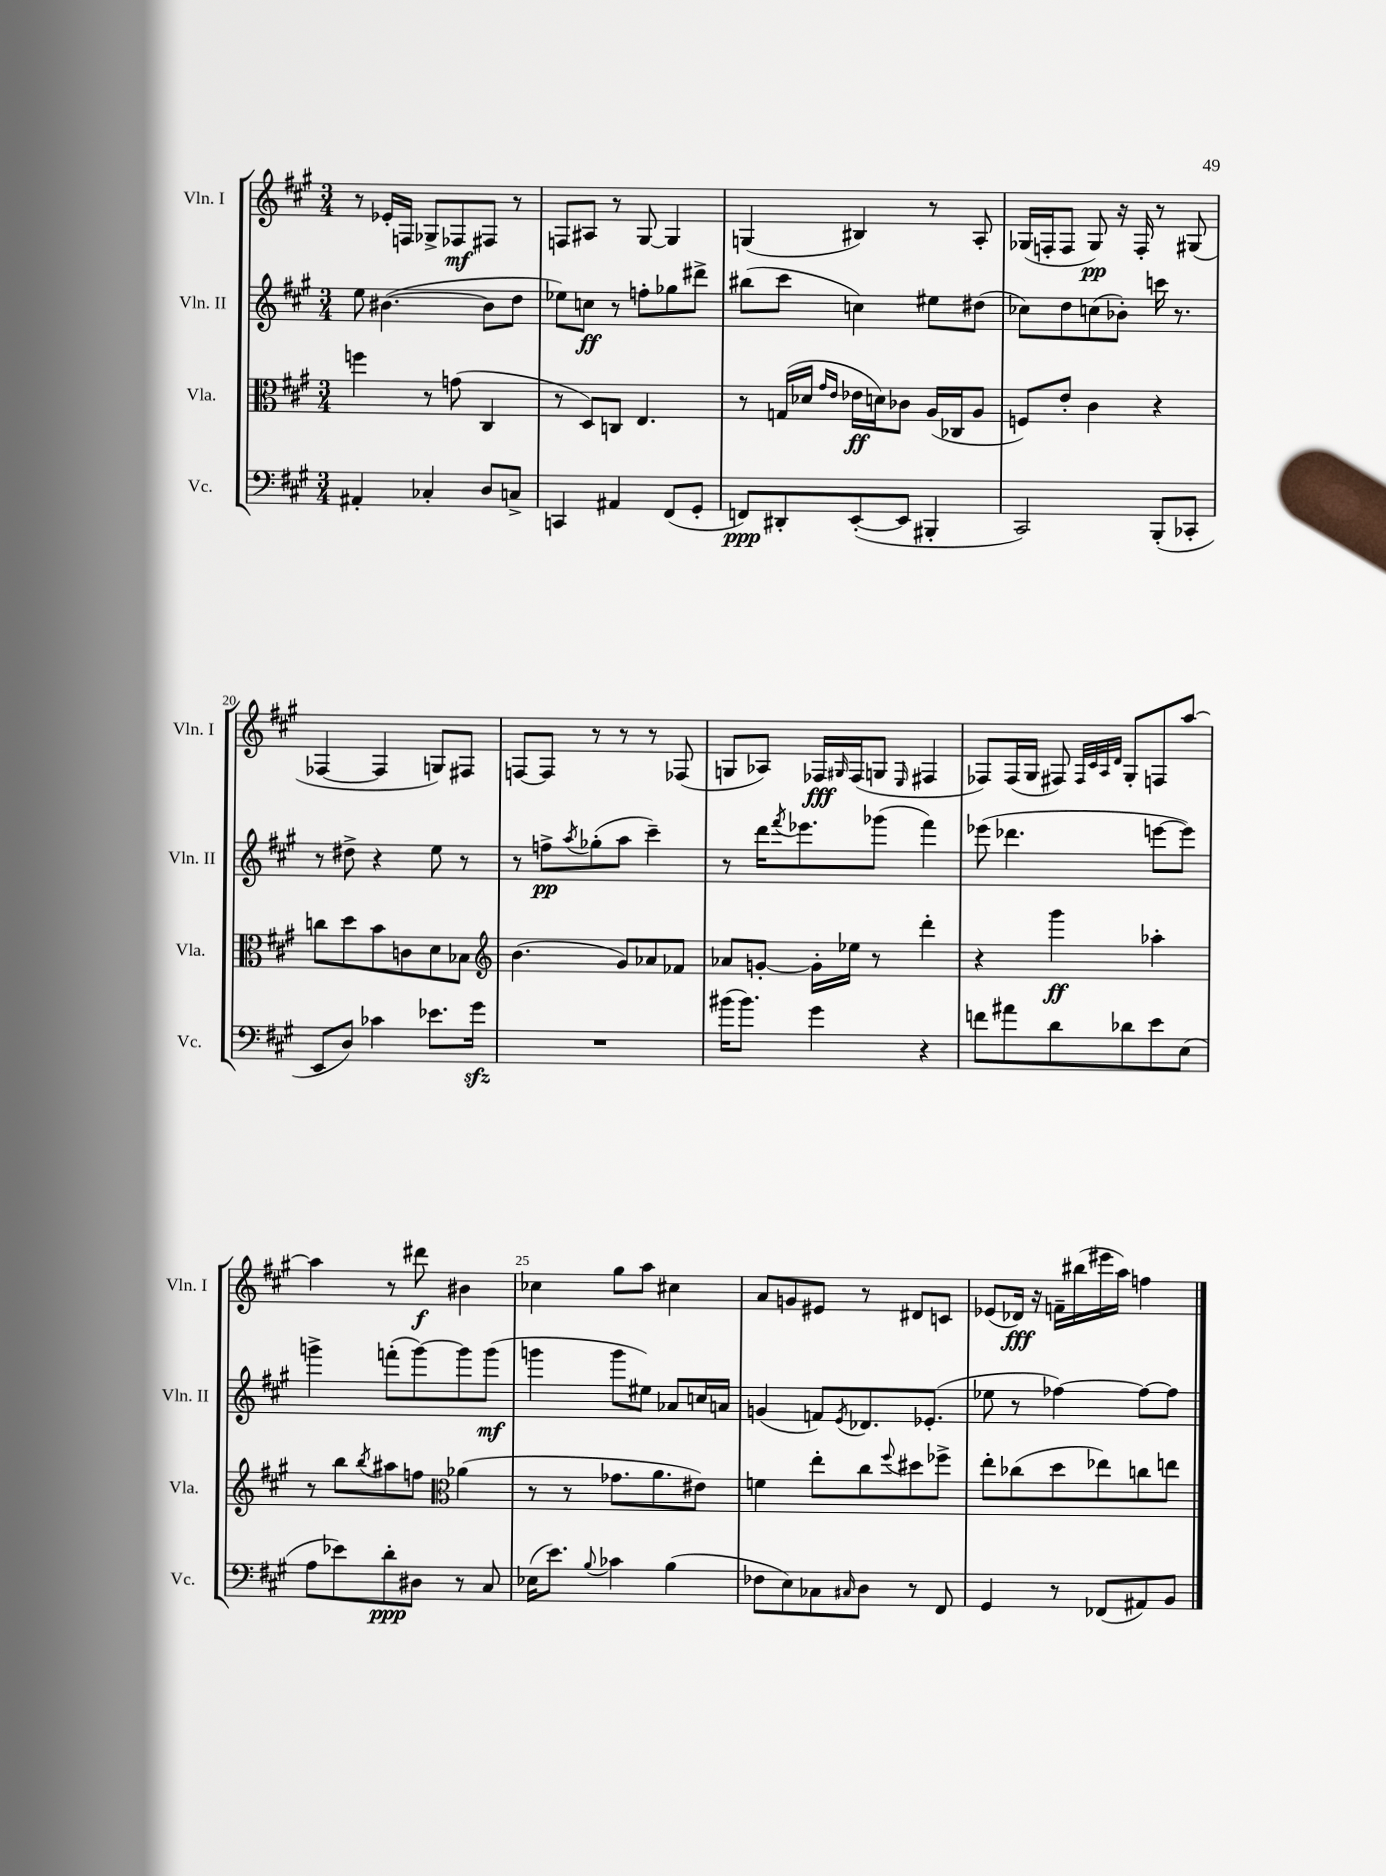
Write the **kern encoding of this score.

**kern	**dynam	**kern	**dynam	**kern	**dynam	**kern	**dynam
*part4	*part4	*part3	*part3	*part2	*part2	*part1	*part1
*staff4	*staff4	*staff3	*staff3	*staff2	*staff2	*staff1	*staff1
*I"Vc.	*	*I"Vla.	*	*I"Vln. II	*	*I"Vln. I	*
*I'Vc.	*	*I'Vla.	*	*I'Vln. II	*	*I'Vln. I	*
*clefF4	*	*clefC3	*	*clefG2	*	*clefG2	*
*k[f#c#g#]	*	*k[f#c#g#]	*	*k[f#c#g#]	*	*k[f#c#g#]	*
*M3/4	*	*M3/4	*	*M3/4	*	*M3/4	*
=16	=16	=16	=16	=16	=16	=16	=16
4AA#X'/	.	4ffn\	.	8ee\	.	8r	.
.	.	.	.	([4.b#X\	.	16e-X'/LL	.
.	.	.	.	.	.	16Fn/JJ	.
4C-X'/	.	8r	.	.	.	8G-X^/L	.
.	.	(8gn\	.	.	.	8F-X/	mf
8D/L	.	4C#/	.	8b#\L]	.	8F#X/J	.
8Cn^/J	.	.	.	8dd\J	.	8r	.
=17	=17	=17	=17	=17	=17	=17	=17
4CCn/	.	8r	.	8ee-X\L)	.	8Fn/L	.
.	.	8D/L)	.	8ccn\J	ff	8A#X/J	.
4AA#X/	.	8Cn/J	.	8r	.	8r	.
.	.	4.E/	.	8ffn'\L	.	[8G#/	.
(8FF#/L	.	.	.	8gg-X\	.	4G#/]	.
8GG#'/J	.	.	.	8ddd#X^\J	.	.	.
=18	=18	=18	=18	=18	=18	=18	=18
8FFn/L)	ppp	8r	.	(8bb#X\L	.	(4Gn/	.
8DD#X'/	.	(16Gn/LL	.	8ccc#\J	.	.	.
.	.	16d-X/JJ	.	.	.	.	.
.	.	16qqg#/LL	.	.	.	.	.
.	.	16qqe/JJ	.	.	.	.	.
([8EE'/	.	16e-X\LL	ff	4ccn\)	.	4B#X/)	.
.	.	16dn\J)	.	.	.	.	.
8EE/J]	.	8c-X\J	.	.	.	.	.
4BBB#X'/	.	(16A/LL	.	8ee#X\L	.	8r	.
.	.	16C-X/J	.	.	.	.	.
.	.	8A/J	.	(8dd#X\J	.	8A'/	.
=19	=19	=19	=19	=19	=19	=19	=19
2CC#/)	.	8Fn/L)	.	8cc-X\L)	.	(16G-X/LL	.
.	.	.	.	.	.	16Fn'/J	.
.	.	8e'/J	.	8dd\	.	8F/J	.
.	.	4c#\	.	(8ccn\	.	8G-/)	pp
.	.	.	.	8b-X'\J)	.	16r	.
.	.	.	.	.	.	16F'/	.
(8BBB'/L	.	4r	.	16cccn\	.	8r	.
.	.	.	.	8.r	.	.	.
8CC-X'/J	.	.	.	.	.	(8G#X/	.
!!LO:LB:g=z
=20	=20	=20	=20	=20	=20	=20	=20
8EE/L	.	8ccn\L	.	8r	.	[4F-X/	.
8D/J)	.	8dd\	.	8dd#X^\	.	.	.
4c-X\	.	8b\	.	4r	.	4F-/]	.
.	.	8cn\	.	.	.	.	.
8.e-X\L	.	8d\	.	8ee\	.	8Gn/L)	.
.	.	8B-X\J	.	8r	.	8F#X/J	.
16g#zz\Jk	.	.	.	.	.	.	.
=21	=21	=21	=21	=21	=21	=21	=21
*	*	*clefG2	*	*	*	*	*
2.r	.	(4.b\	.	8r	.	[8Fn/L	.
.	.	.	.	8ffn^\L	pp	8F/J]	.
.	.	.	.	8qaa/	.	.	.
.	.	.	.	(8gg-X'\	.	8r	.
.	.	8g#/L)	.	8aa\J	.	8r	.
.	.	8a-X/	.	4ccc#~\)	.	8r	.
.	.	8f-X/J	.	.	.	(8F-X/	.
=22	=22	=22	=22	=22	=22	=22	=22
(16b#X\KL	.	8a-X/L	.	8r	.	8Gn/L	.
8.b#\J)	.	.	.	.	.	.	.
.	.	[8gn'/J	.	16ddd\KL	.	8A-X/J)	.
.	.	.	.	8qfff#/	.	.	.
.	.	.	.	8.eee-X\	.	.	.
4g#\	.	16g'\LL]	.	.	.	16F-X/LL	fff
.	.	.	.	.	.	16qqG#X/	.
.	.	16ee-X\JJ	.	.	.	(16F-/J	.
.	.	8r	.	(8ggg-X\J	.	8Gn/J	.
.	.	.	.	.	.	16qqE/	.
4r	.	4ddd'\	.	4fff#\)	.	4F#X/	.
=23	=23	=23	=23	=23	=23	=23	=23
8fn\L	.	4r	.	(8eee-X\	.	8F-X/L)	.
8a#X\	.	.	.	4.ddd-X\	.	(16F-/L	.
.	.	.	.	.	.	16G#/JJ	.
8d\	.	4ggg#\	ff	.	.	8F#X/)	.
.	.	.	.	.	.	32qqF#/LLL	.
.	.	.	.	.	.	32qqc#/	.
.	.	.	.	.	.	32qqA/	.
.	.	.	.	.	.	32qqd/JJJ	.
8d-X\	.	.	.	.	.	8G#'/L	.
8e\	.	4aa-X'\	.	[8eeen\L	.	8Fn/	.
(8E\J	.	.	.	8eee\J])	.	[8aa/J	.
!!LO:LB:g=z
=24	=24	=24	=24	=24	=24	=24	=24
8A\L	.	8r	.	4gggn^\	.	4aa\]	.
8e-X\)	.	8bb\L	.	.	.	.	.
.	.	8qbb/	.	.	.	.	.
8d'\	ppp	8aa#X\	.	(8fffn'\L	.	8r	.
8D#X\J	.	8ffn\J	.	[8ggg\)	.	8ddd#X\	f
*	*	*clefC3	*	*	*	*	*
8r	.	(4a-X\	.	8ggg\]	.	4b#X\	.
8C#/	.	.	.	(8ggg\J	mf	.	.
=25	=25	=25	=25	=25	=25	=25	=25
(16E-X\KL	.	8r	.	4gggn\	.	4cc-X\	.
8.e\J)	.	.	.	.	.	.	.
.	.	8r	.	.	.	.	.
8qqB/	.	.	.	.	.	.	.
4c-X\	.	8.g-X\L	.	8ggg\L	.	8gg#\L	.
.	.	.	.	8ee#X\J)	.	8aa\J	.
.	.	8.a\	.	.	.	.	.
(4B\	.	.	.	8a-X/L	.	4cc#X\	.
.	.	8e#X\J)	.	16ccn/L	.	.	.
.	.	.	.	16an/JJ	.	.	.
=26	=26	=26	=26	=26	=26	=26	=26
8F-X\L	.	4fn\	.	(4gn/	.	8a/L	.
8E\)	.	.	.	.	.	8gn/	.
8C-X\	.	8ee'\L	.	8fn/L)	.	8e#X/J	.
16qqC#X/	.	.	.	8qe/	.	.	.
8D\J	.	8cc#\	.	8.d-X/	.	8r	.
.	.	8qqff#/	.	.	.	.	.
8r	.	8dd#X\	.	.	.	8d#X/L	.
.	.	.	.	(8.e-X'/J	.	.	.
8FF#/	.	8ff-X^\J	.	.	.	8cn/J	.
=27	=27	=27	=27	=27	=27	=27	=27
4GG#/	.	8ee'\L	.	8ee-X\	.	(8e-X/L	.
.	.	(8cc-X\	.	8r	.	16d-X/Jk)	fff
.	.	.	.	.	.	16r	.
8r	.	8dd\	.	[4ff-X\)	.	16fn~\LL	.
.	.	.	.	.	.	(16bb#X\	.
(8FF-X/L	.	8ee-X\)	.	.	.	16eee#X\	.
.	.	.	.	.	.	16aa\JJ)	.
8AA#X/)	.	8ccn\	.	8ff-\L_	.	4ffn\	.
8BB/J	.	8een\J	.	8ff-\J]	.	.	.
==	==	==	==	==	==	==	==
*-	*-	*-	*-	*-	*-	*-	*-
